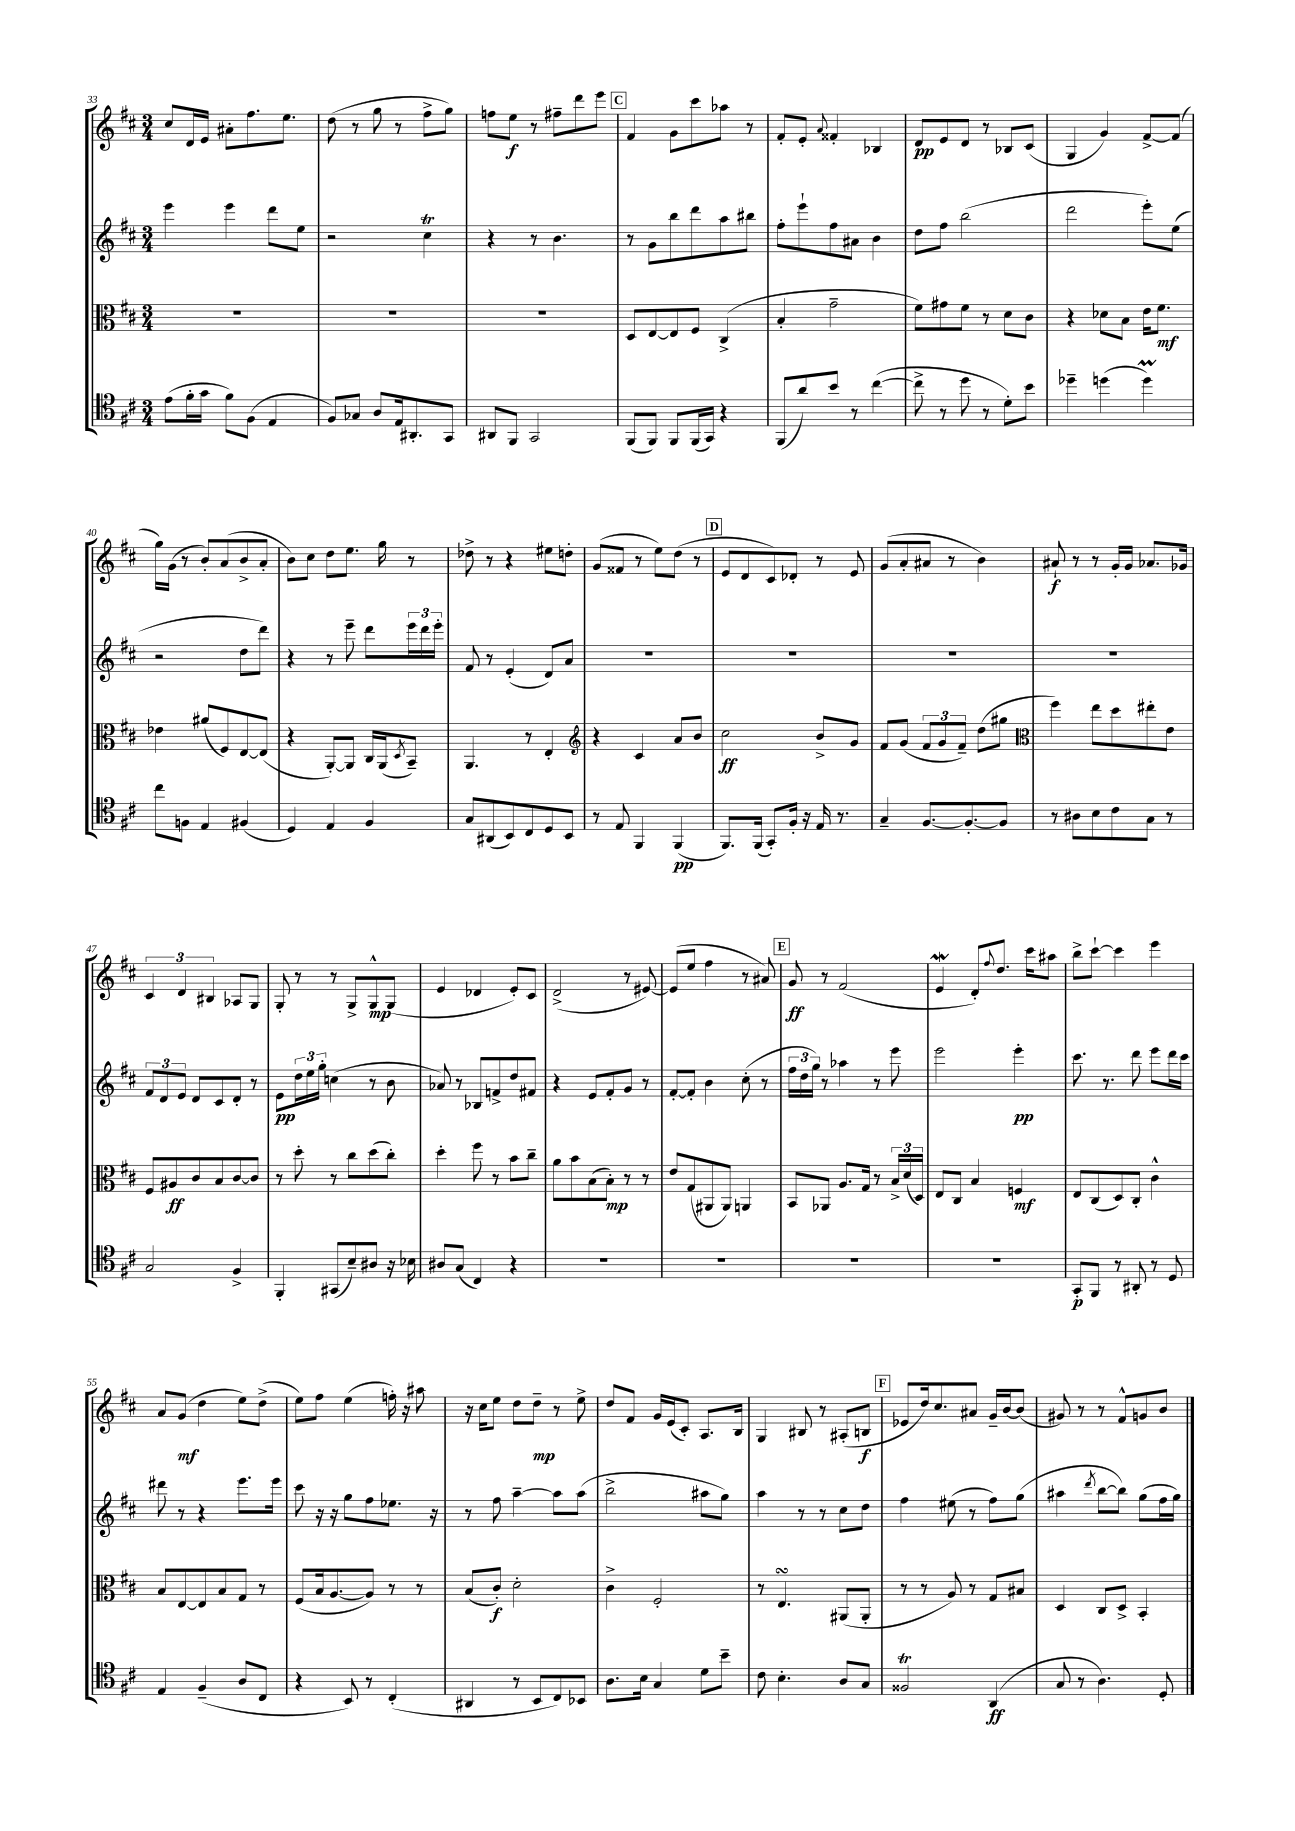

**kern	**dynam	**kern	**dynam	**kern	**dynam	**kern	**dynam
*part4	*part4	*part3	*part3	*part2	*part2	*part1	*part1
*staff4	*staff4	*staff3	*staff3	*staff2	*staff2	*staff1	*staff1
*clefC4	*	*clefC3	*	*clefG2	*	*clefG2	*
*k[f#c#]	*	*k[f#c#]	*	*k[f#c#]	*	*k[f#c#]	*
*M3/4	*	*M3/4	*	*M3/4	*	*M3/4	*
=33	=33	=33	=33	=33	=33	=33	=33
(8e\L	.	2.r	.	4eee\	.	8cc#/L	.
16f#'\L	.	.	.	.	.	16d/L	.
16g\JJ	.	.	.	.	.	16e/JJ	.
8f#\L)	.	.	.	4eee\	.	8a#X'\L	.
(8F#\J	.	.	.	.	.	8.ff#\	.
4E/	.	.	.	8ddd\L	.	.	.
.	.	.	.	.	.	8.ee\J	.
.	.	.	.	8ee\J	.	.	.
=34	=34	=34	=34	=34	=34	=34	=34
8F#/L)	.	2.r	.	2r	.	(8dd\	.
8G-X/J	.	.	.	.	.	8r	.
8A/L	.	.	.	.	.	8gg\	.
16E/k	.	.	.	.	.	8r	.
8.AA#X'/	.	.	.	.	.	.	.
.	.	.	.	4cc#t\	.	8ff#^\L	.
8GG/J	.	.	.	.	.	8gg\J)	.
=35	=35	=35	=35	=35	=35	=35	=35
8AA#X/L	.	2.r	.	4r	.	8ffn\L	.
8FF#/J	.	.	.	.	.	8ee\J	f
2GG/	.	.	.	8r	.	8r	.
.	.	.	.	4.b\	.	8ff#X~\L	.
.	.	.	.	.	.	8ddd\	.
.	.	.	.	.	.	8eee\J	.
!!LO:REH:place=s1:t=C
=36	=36	=36	=36	=36	=36	=36	=36
(8FF#/L	.	8D/L	.	8r	.	4f#/	.
8FF#/J)	.	[8E/	.	8g\L	.	.	.
8FF#/L	.	8E/]	.	8bb\	.	8g\L	.
(16FF#/L	.	8F#/J	.	8ddd\	.	8ccc#\	.
16GG/JJ)	.	.	.	.	.	.	.
4r	.	(4C#^/	.	8aa\	.	8aa-X\J	.
.	.	.	.	8bb#X\J	.	8r	.
=37	=37	=37	=37	=37	=37	=37	=37
(8FF#/L	.	4B'/	.	8ff#'\L	.	8f#'/L	.
8a/)	.	.	.	8eee`\	.	8e'/J	.
.	.	.	.	.	.	8qqa/	.
8b/J	.	2g~\	.	8ff#\	.	4f##X'/	.
8r	.	.	.	8a#X\J	.	.	.
([4cc#\	.	.	.	4b\	.	4B-X/	.
=38	=38	=38	=38	=38	=38	=38	=38
8cc#^\]	.	8f#\L)	.	8dd\L	.	8d/L	pp
8r	.	8g#X\	.	8ff#\J	.	8e/	.
8dd\	.	8f#\J	.	(2bb\	.	8d/J	.
8r	.	8r	.	.	.	8r	.
8d'\L)	.	8d\L	.	.	.	8B-X/L	.
8b\J	.	8c#\J	.	.	.	(8c#/J	.
=39	=39	=39	=39	=39	=39	=39	=39
4dd-X~\	.	4r	.	2ddd\	.	4G/	.
(4ddn\	.	8d-X\L	.	.	.	4g/)	.
.	.	8B\J	.	.	.	.	.
4ddM\)	.	16e\KL	.	8eee'\L)	.	[8f#^/L	.
.	.	8.f#\J	mf	.	.	.	.
.	.	.	.	(8ee\J	.	(8f#/J]	.
!!LO:LB:g=z
=40	=40	=40	=40	=40	=40	=40	=40
8cc#\L	.	4e-X\	.	2r	.	16gg\LL)	.
.	.	.	.	.	.	(16g\JJ	.
8Fn\J	.	.	.	.	.	8r	.
4E/	.	(8a#X/L	.	.	.	8b'/L)	.
.	.	8F#/)	.	.	.	(8a/	.
(4F#X/	.	[8E/	.	8dd\L	.	8b^/	.
.	.	(8E/J]	.	8ddd\J)	.	8a'/J	.
=41	=41	=41	=41	=41	=41	=41	=41
4D/)	.	4r	.	4r	.	8b\L)	.
.	.	.	.	.	.	8cc#\J	.
4E/	.	[8AA'/L)	.	8r	.	8dd\L	.
.	.	8AA/J]	.	8eee~\	.	8.ee\J	.
4F#/	.	16C#/LL	.	8ddd\L	.	.	.
.	.	(16AA/J	.	.	.	16gg\	.
.	.	8qD/	.	.	.	.	.
.	.	8BB~/J)	.	24eee\L	.	8r	.
.	.	.	.	24ddd\	.	.	.
.	.	.	.	24eee'\JJ	.	.	.
=42	=42	=42	=42	=42	=42	=42	=42
8G/L	.	4.AA/	.	8f#/	.	8dd-X^\	.
(8AA#X/	.	.	.	8r	.	8r	.
8BB/)	.	.	.	(4e'/	.	4r	.
8C#/	.	8r	.	.	.	.	.
8D/	.	4E'/	.	8d/L)	.	8ee#X\L	.
8BB/J	.	.	.	8a/J	.	8ddn'\J	.
=43	=43	=43	=43	=43	=43	=43	=43
*	*	*clefG2	*	*	*	*	*
8r	.	4r	.	2.r	.	(8g/L	.
8E/	.	.	.	.	.	8f##X/J	.
4FF#/	.	4c#/	.	.	.	8r	.
.	.	.	.	.	.	8ee\L)	.
(4FF#/	pp	8a/L	.	.	.	(8dd\J	.
.	.	8b/J	.	.	.	8r	.
!!LO:REH:place=s1:t=D
=44	=44	=44	=44	=44	=44	=44	=44
8.FF#/L)	.	2cc#\	ff	2.r	.	8e/L	.
.	.	.	.	.	.	8d/	.
(16FF#/Jk	.	.	.	.	.	.	.
8GG'/L)	.	.	.	.	.	8c#/)	.
16F#'/Jk	.	.	.	.	.	8d-X'/J	.
16r	.	.	.	.	.	.	.
16E/	.	8b^/L	.	.	.	8r	.
8.r	.	.	.	.	.	.	.
.	.	8g/J	.	.	.	8e/	.
=45	=45	=45	=45	=45	=45	=45	=45
4G~/	.	8f#/L	.	2.r	.	(8g/L	.
.	.	(8g/J	.	.	.	8a'/	.
[8.F#/L	.	12f#/L	.	.	.	8a#X/J	.
.	.	12g/	.	.	.	.	.
.	.	.	.	.	.	8r	.
.	.	12f#~/J)	.	.	.	.	.
8.F#'/_	.	.	.	.	.	.	.
.	.	(8dd\L	.	.	.	4b\)	.
8F#/J]	.	8gg#X\J	.	.	.	.	.
=46	=46	=46	=46	=46	=46	=46	=46
*	*	*clefC3	*	*	*	*	*
8r	.	4ff#\)	.	2.r	.	8a#X`/	f
8A#X\L	.	.	.	.	.	8r	.
8B\	.	8ee\L	.	.	.	8r	.
8c#\	.	8dd\	.	.	.	16g'/LL	.
.	.	.	.	.	.	16g/JJ	.
8G\J	.	8ee#X'\	.	.	.	8.a-X/L	.
8r	.	8e\J	.	.	.	.	.
.	.	.	.	.	.	16g-X/Jk	.
!!LO:LB:g=z
=47	=47	=47	=47	=47	=47	=47	=47
2G/	.	8F#/L	.	12f#/L	.	6c#/	.
.	.	.	.	12d/	.	.	.
.	.	8A#X/	ff	.	.	.	.
.	.	.	.	12e/J	.	6d/	.
.	.	8c#/	.	8d/L	.	.	.
.	.	.	.	.	.	6B#X/	.
.	.	8B/	.	8c#/	.	.	.
4F#^/	.	[8c#/	.	8d'/J	.	8A-X/L	.
.	.	8c#/J]	.	8r	.	8G/J	.
=48	=48	=48	=48	=48	=48	=48	=48
4FF#'/	.	8r	.	8e\L	pp	8G'/	.
.	.	8dd'\	.	24dd\L	.	8r	.
.	.	.	.	24ee\	.	.	.
.	.	.	.	24gg'\JJ	.	.	.
(8GG#X/L	.	8r	.	(4ccn\	.	8r	.
8B~/)	.	8cc#\L	.	.	.	8G^/L	.
8A#X/J	.	(8dd\	.	8r	.	8G^^/	mp
16r	.	8cc#'\J)	.	8b\	.	(8G/J	.
16B-X\	.	.	.	.	.	.	.
=49	=49	=49	=49	=49	=49	=49	=49
8A#X/L	.	4dd'\	.	8a-X/)	.	4e/	.
(8G/J	.	.	.	8r	.	.	.
4C#/)	.	8ff#\	.	8B-X/L	.	4d-X/	.
.	.	8r	.	8fn^/	.	.	.
4r	.	8b\L	.	8dd/	.	8e'/L)	.
.	.	8cc#~\J	.	8f#X/J	.	8c#/J	.
=50	=50	=50	=50	=50	=50	=50	=50
2.r	.	8a\L	.	4r	.	(2d^/	.
.	.	8b\	.	.	.	.	.
.	.	(8B\	.	8e/L	.	.	.
.	.	8B'\J)	mp	8f#'/	.	.	.
.	.	8r	.	8g/J	.	8r	.
.	.	8r	.	8r	.	[8e#X/)	.
=51	=51	=51	=51	=51	=51	=51	=51
2.r	.	8e/L	.	[8f#'/L	.	(8e#/L]	.
.	.	(8G/	.	8f#'/J]	.	8ee/J	.
.	.	8AA#X/	.	4b\	.	4ff#\	.
.	.	8AA#/J)	.	.	.	.	.
.	.	4AAn/	.	(8cc#'\	.	8r	.
.	.	.	.	8r	.	8a#X/)	.
!!LO:REH:place=s1:t=E
=52	=52	=52	=52	=52	=52	=52	=52
2.r	.	8BB/L	.	24ff#\LL	.	8g/	ff
.	.	.	.	24dd\	.	.	.
.	.	.	.	24gg\JJ)	.	.	.
.	.	8AA-X/J	.	8r	.	8r	.
.	.	8.A/L	.	4aa-X\	.	(2f#/	.
.	.	16G/Jk	.	.	.	.	.
.	.	8r	.	8r	.	.	.
.	.	24B^/LL	.	8eee\	.	.	.
.	.	(24d/	.	.	.	.	.
.	.	24D/JJ)	.	.	.	.	.
=53	=53	=53	=53	=53	=53	=53	=53
2.r	.	8E/L	.	2eee\	.	4eW/	.
.	.	8C#/J	.	.	.	.	.
.	.	4B/	.	.	.	8d'/L)	.
.	.	.	.	.	.	8qqff#/	.
.	.	.	.	.	.	8.dd/J	.
.	.	4Fn/	mf	4eee'\	pp	.	.
.	.	.	.	.	.	16ccc#\KL	.
.	.	.	.	.	.	8aa#X\J	.
=54	=54	=54	=54	=54	=54	=54	=54
8GG'/L	p	8E/L	.	8.ccc#\	.	8bb^\L	.
8FF#/J	.	(8C#/	.	.	.	[8ccc#`\J	.
.	.	.	.	8.r	.	.	.
8r	.	8D/)	.	.	.	4ccc#\]	.
8AA#X'/	.	8C#'/J	.	8ddd\	.	.	.
8r	.	4c#^^\	.	8eee\L	.	4eee\	.
8D/	.	.	.	16ddd\L	.	.	.
.	.	.	.	16ccc#\JJ	.	.	.
!!LO:LB:g=z
=55	=55	=55	=55	=55	=55	=55	=55
4E/	.	8B/L	.	8ddd#X\	.	8a/L	.
.	.	[8E/	.	8r	.	(8g/J	mf
(4F#~/	.	8E/]	.	4r	.	4dd\	.
.	.	8B/	.	.	.	.	.
8A/L	.	8G/J	.	8.eee\L	.	8ee\L)	.
8C#/J	.	8r	.	.	.	(8dd^\J	.
.	.	.	.	16eee\Jk	.	.	.
=56	=56	=56	=56	=56	=56	=56	=56
4r	.	(8F#/L	.	8ccc#\	.	8ee\L)	.
.	.	16B/k	.	16r	.	8ff#\J	.
.	.	[8.A/	.	16r	.	.	.
8BB/)	.	.	.	8gg\L	.	(4ee\	.
8r	.	8A/J])	.	8ff#\	.	.	.
(4C#'/	.	8r	.	8.ee-X\J	.	16ffn'\)	.
.	.	.	.	.	.	16r	.
.	.	8r	.	.	.	8aa#X\	.
.	.	.	.	16r	.	.	.
=57	=57	=57	=57	=57	=57	=57	=57
4AA#X/	.	(8B/L	.	8r	.	16r	.
.	.	.	.	.	.	16cc#\KL	.
.	.	8c#'/J)	f	8ff#\	.	8ee\J	.
8r	.	2d'\	.	[4aa~\	.	8dd\L	.
8BB/L	.	.	.	.	.	8dd~\J	mp
8C#/)	.	.	.	8aa\L]	.	8r	.
8BB-X/J	.	.	.	(8aa\J	.	8ee^\	.
=58	=58	=58	=58	=58	=58	=58	=58
8.A\L	.	4c#^\	.	2bb^\	.	8dd/L	.
.	.	.	.	.	.	8f#/J	.
16B\Jk	.	.	.	.	.	.	.
4G/	.	2F#'/	.	.	.	16g/LL	.
.	.	.	.	.	.	(16e/J	.
.	.	.	.	.	.	8c#'/J)	.
8d\L	.	.	.	8aa#X\L	.	8.A/L	.
8b~\J	.	.	.	8gg\J)	.	.	.
.	.	.	.	.	.	16B/Jk	.
=59	=59	=59	=59	=59	=59	=59	=59
8c#\	.	8r	.	4aa\	.	4G/	.
4.B'\	.	4.EsSSS/	.	.	.	.	.
.	.	.	.	8r	.	8B#X/	.
.	.	.	.	8r	.	8r	.
8A/L	.	(8AA#X/L	.	8cc#\L	.	(8A#X'/L	.
8G/J	.	8AA#'/J	.	8dd\J	.	8Bn/J	f
!!LO:REH:place=s1:t=F
=60	=60	=60	=60	=60	=60	=60	=60
2F##Xt/	.	8r	.	4ff#\	.	8e-X/L	.
.	.	8r	.	.	.	16dd/k)	.
.	.	.	.	.	.	8.cc#/	.
.	.	8A/)	.	(8ee#X\	.	.	.
.	.	8r	.	8r	.	8a#X/J	.
(4AA/	ff	8G/L	.	8ff#\L)	.	16g~/LL	.
.	.	.	.	.	.	[16b/J	.
.	.	8B#X/J	.	(8gg\J	.	(8b/J]	.
=61	=61	=61	=61	=61	=61	=61	=61
8G/	.	4D/	.	4aa#X\	.	8g#X/)	.
8r	.	.	.	.	.	8r	.
.	.	.	.	8qddd/	.	.	.
4.A\)	.	8C#/L	.	[8bb\L	.	8r	.
.	.	8D^/J	.	8bb\J])	.	8f#^^/L	.
.	.	4BB'/	.	(8gg\L	.	8gn/	.
8D'/	.	.	.	16ff#\L	.	8b/J	.
.	.	.	.	16gg\JJ)	.	.	.
==	==	==	==	==	==	==	==
*-	*-	*-	*-	*-	*-	*-	*-
